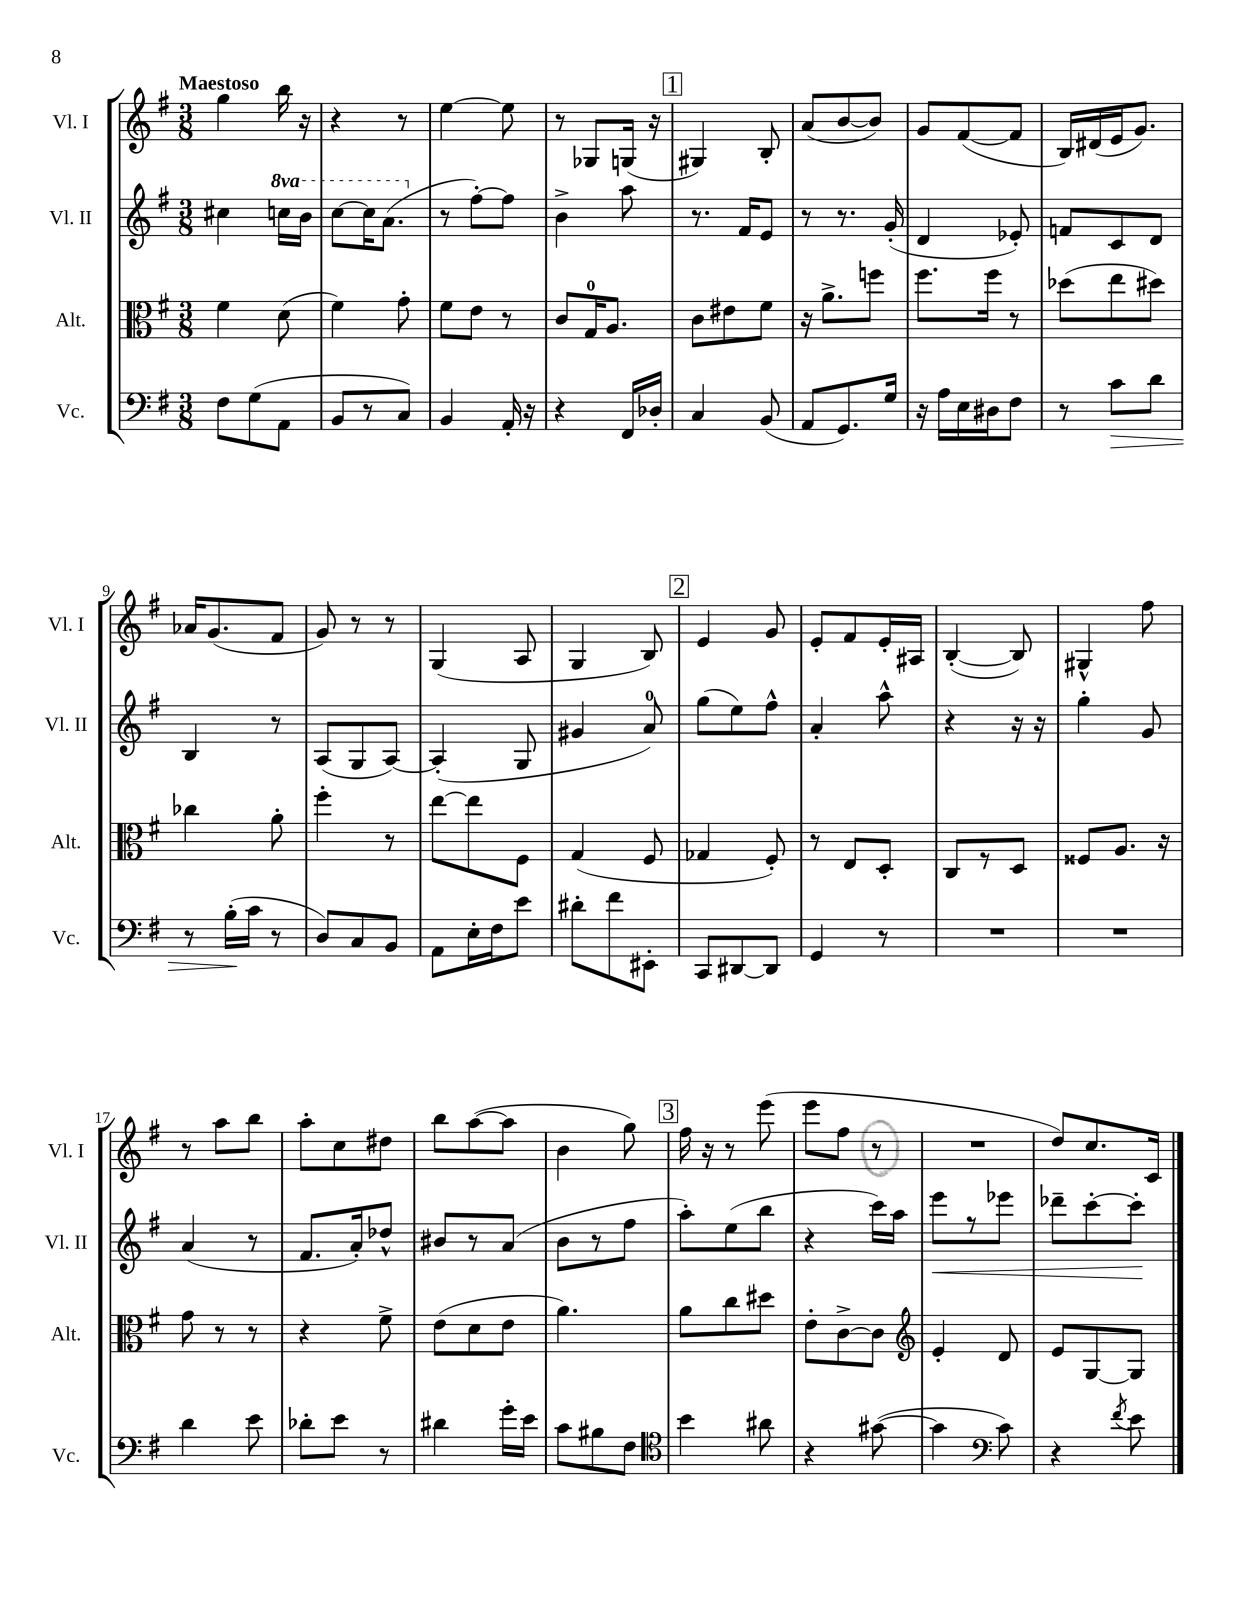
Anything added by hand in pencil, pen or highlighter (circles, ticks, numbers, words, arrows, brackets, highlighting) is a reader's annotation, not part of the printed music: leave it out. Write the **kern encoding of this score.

**kern	**kern	**kern	**kern
*staff4	*staff3	*staff2	*staff1
*clefF4	*clefC3	*clefG2	*clefG2
*k[f#]	*k[f#]	*k[f#]	*k[f#]
*M3/8	*M3/8	*M3/8	*M3/8
8F#\L	4f#\	4cc#\	4gg\
(8G\	.	.	.
8AA\J	(8d\	16ccc\LL	16bb\
.	.	16bb\JJ	16r
=	=	=	=
8BB/L	4f#\)	[8ccc\L	4r
8r	.	16ccc\]K	.
.	.	(8.aa\J	.
8C/J)	8g'\	.	8r
=	=	=	=
4BB/	8f#\L	8r	[4ee\
.	8e\J	[8ff#'\L)	.
16AA'/	8r	8ff#\]J	8ee\]
16r	.	.	.
=	=	=	=
4r	8c/L	4b^\	8r
.	16G/K	.	8G-/L
.	8.A/J	.	.
16FF#/LL	.	8aa\	(16G/Jk
16D-'/JJ	.	.	16r
=	=	=	=
4C/	8c\L	8.r	4G#/)
.	8e#\	.	.
.	.	16f#/LK	.
(8BB/	8f#\J	8e/J	8B'/
=	=	=	=
8AA/L	16r	8r	(8a/L
.	8.a^\L	.	.
8.GG/)	.	8.r	[8b/
.	8ff\J	.	8b/]J)
16G/Jk	.	(16g'/	.
=	=	=	=
16r	8.ff#\L	4d/	8g/L
16A\LL	.	.	.
16E\	.	.	([8f#/
16D#\J	16ff#\Jk	.	.
8F#\J	8r	8e-'/)	8f#/]J
=	=	=	=
8r	(8dd-\L	8f/L	16B/LL)
.	.	.	(16d#/
8c\L	8ee\	8c/	16e/J
.	.	.	8.g/J)
8d\J	8dd#\J)	8d/J	.
=	=	=	=
8r	4cc-\	4B/	16a-/LK
.	.	.	(8.g/
(16B'\LL	.	.	.
16c\JJ	.	.	.
8r	8a'\	8r	8f#/J
=	=	=	=
8D/L)	4ff#'\	(8A/L	8g/)
8C/	.	8G/	8r
8BB/J	8r	[8A/J)	8r
=	=	=	=
8AA\L	[8ee\L	(4A'/]	(4G/
16E'\L	8ee\]	.	.
16F#\J	.	.	.
8e\J	8F#\J	8G/	8A/
=	=	=	=
8d#'\L	(4G/	4g#/	4G/
8f#\	.	.	.
8EE#'\J	8F#/	8a/)	8B/)
=	=	=	=
8CC/L	4G-/	(8gg\L	4e/
[8DD#/	.	8ee\)	.
8DD#/]J	8F#'/)	8ff#^^\J	8g/
=	=	=	=
4GG/	8r	4a'/	8e'/L
.	8E/L	.	8f#/
8r	8D'/J	8aa^^\	16e'/L
.	.	.	16A#/JJ
=	=	=	=
4.r	8C/L	4r	([4B'/
.	8r	.	.
.	8D/J	16r	8B/])
.	.	16r	.
=	=	=	=
4.r	8F##/L	4gg'\	4G#^^/
.	8.A/J	.	.
.	.	8g/	8ff#\
.	16r	.	.
=	=	=	=
4d\	8g\	(4a/	8r
.	8r	.	8aa\L
8e\	8r	8r	8bb\J
=	=	=	=
8d-'\L	4r	8.f#/L	8aa'\L
8e\J	.	.	8cc\
.	.	16a'/k)	.
8r	8f#^\	8dd-^^/J	8dd#\J
=	=	=	=
4d#\	(8e\L	8b#/L	8bb\L
.	8d\	8r	([8aa\
16g'\LL	8e\J	(8a/J	8aa\]J
16e\JJ	.	.	.
=	=	=	=
8c\L	4.a\)	8b\L	4b\
8B#\	.	8r	.
8F#\J	.	8ff#\J	8gg\)
=	=	=	=
*clefC4	*	*	*
4b\	8a\L	8aa'\L)	16ff#\
.	.	.	16r
.	8cc\	(8ee\	8r
8a#\	8dd#\J	8bb\J	(8eee\
=	=	=	=
4r	8e'\L	4r	8eee\L
.	[8c^\	.	8ff#\J
([8g#\	8c\]J	16ccc\LL)	8r
.	.	16aa\JJ	.
=	=	=	=
*	*clefG2	*	*
4g#\]	4e'/	8eee\L	4.r
.	.	8r	.
*clefF4	*	*	*
8c\)	8d/	8eee-\J	.
=	=	=	=
4r	8e/L	8ddd-~\L	8dd/L)
.	[8G/	[8ccc'\	8.cc/
8qf#/	.	.	.
8e\	8G/]J	8ccc'\]J	.
.	.	.	16c/Jk
==	==	==	==
*-	*-	*-	*-
